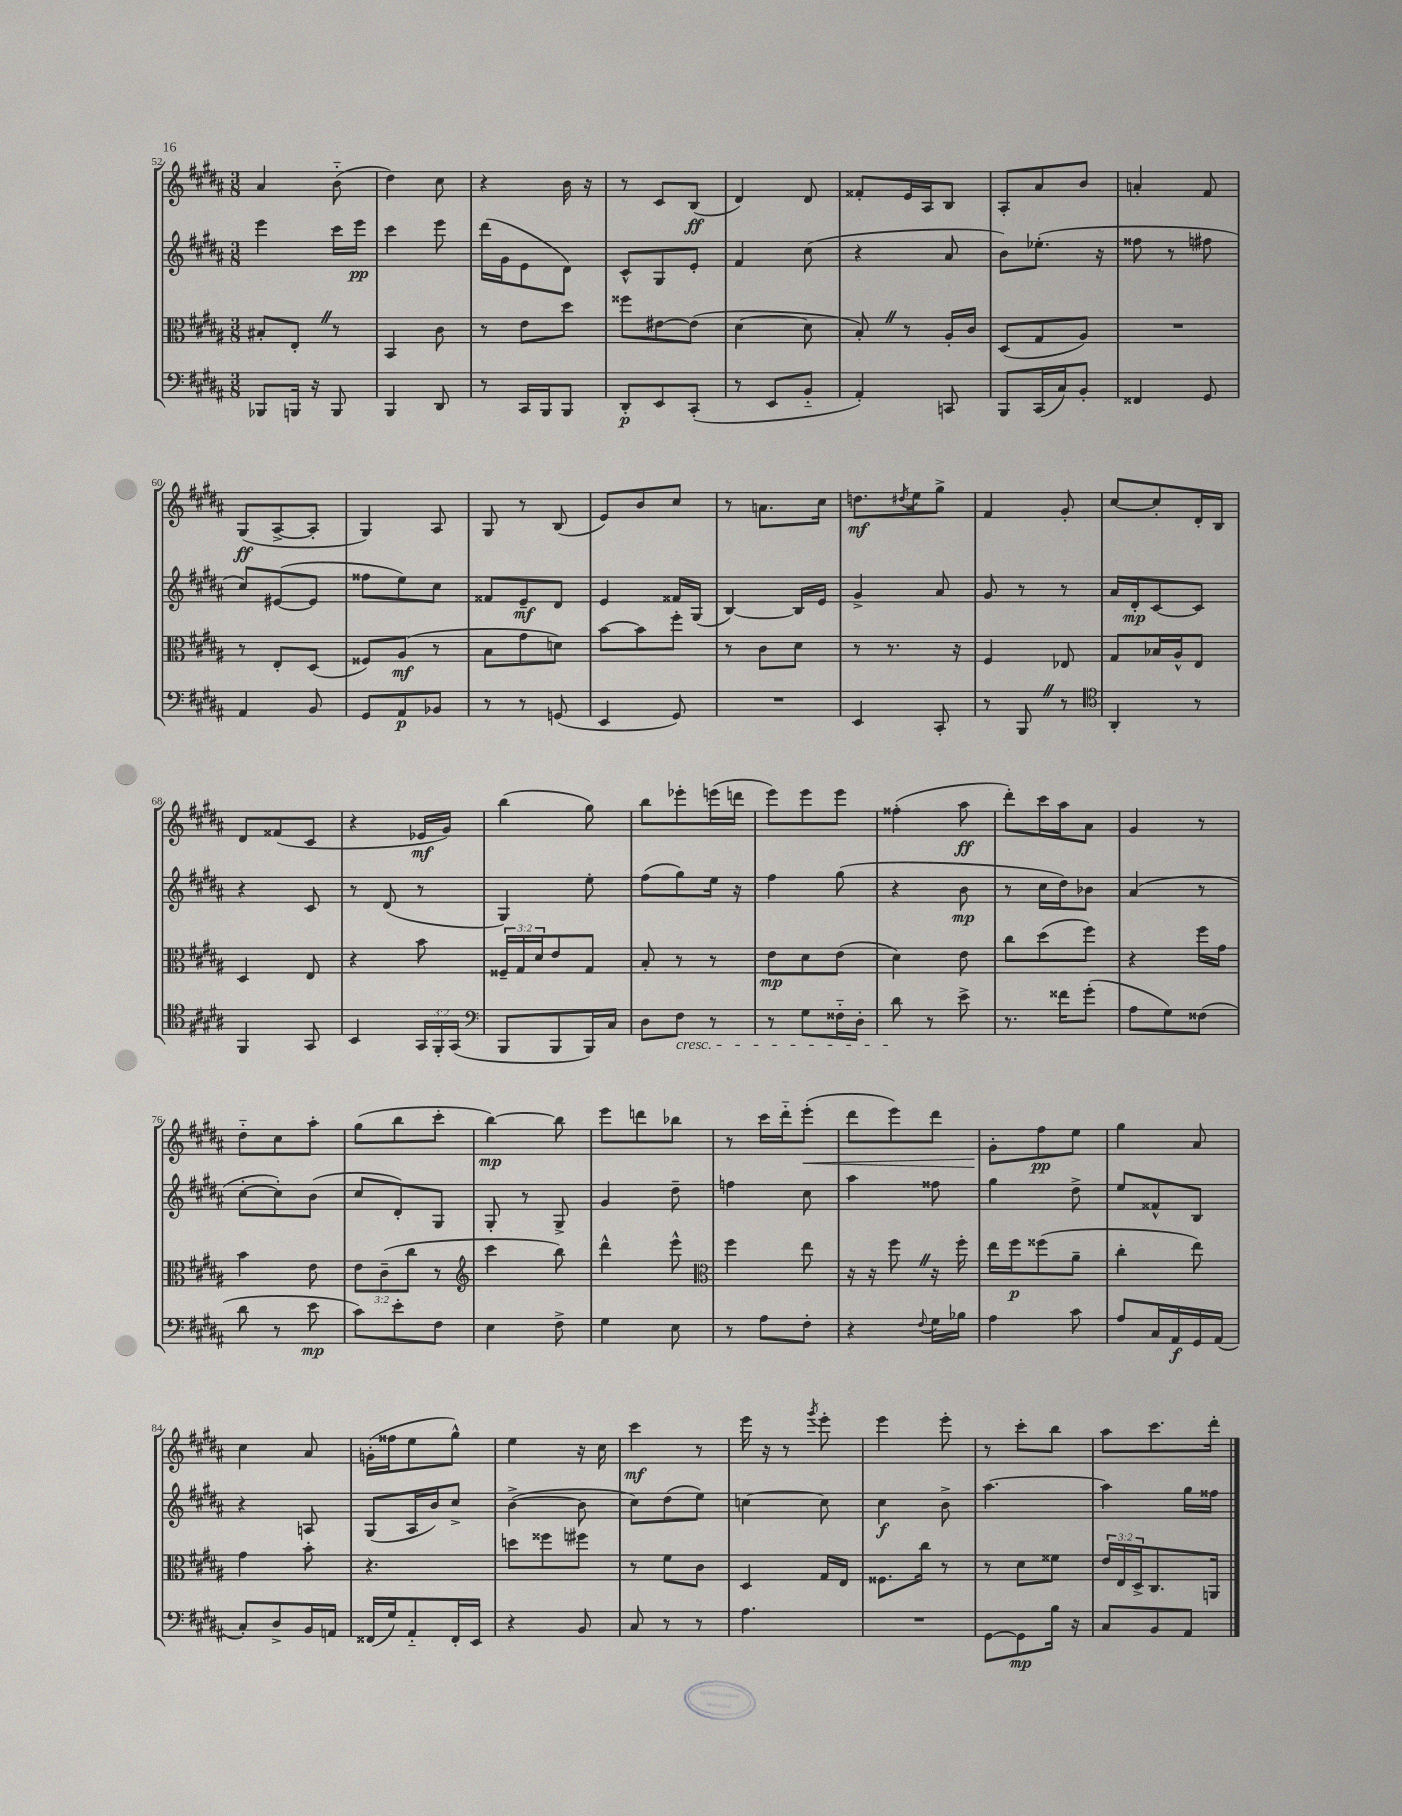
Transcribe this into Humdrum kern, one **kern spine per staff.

**kern	**dynam	**kern	**dynam	**kern	**dynam	**kern	**dynam
*part4	*part4	*part3	*part3	*part2	*part2	*part1	*part1
*staff4	*staff4	*staff3	*staff3	*staff2	*staff2	*staff1	*staff1
*clefF4	*	*clefC3	*	*clefG2	*	*clefG2	*
*k[f#c#g#d#a#]	*	*k[f#c#g#d#a#]	*	*k[f#c#g#d#a#]	*	*k[f#c#g#d#a#]	*
*M3/8	*	*M3/8	*	*M3/8	*	*M3/8	*
=52	=52	=52	=52	=52	=52	=52	=52
8BBB-X/L	.	8B#X'/L	.	4eee\	.	4a#/	.
16BBBn/Jk	.	8E'Z/J	.	.	.	.	.
16r	.	.	.	.	.	.	.
8BBB/	.	8r	.	16ccc#\LL	.	(8b\	.
.	.	.	.	16eee\JJ	pp	.	.
=53	=53	=53	=53	=53	=53	=53	=53
4BBB/	.	4BB/	.	4ccc#\	.	4dd#\)	.
8DD#/	.	8c#\	.	8eee\	.	8cc#\	.
=54	=54	=54	=54	=54	=54	=54	=54
8r	.	8r	.	(16ddd#\LL	.	4r	.
.	.	.	.	16g#\J	.	.	.
16CC#/LL	.	8e\L	.	8e\	.	.	.
16BBB/J	.	.	.	.	.	.	.
8BBB/J	.	8dd#\J	.	8d#\J)	.	16b\	.
.	.	.	.	.	.	16r	.
=55	=55	=55	=55	=55	=55	=55	=55
8DD#'/L	p	8ff##X\L	.	8c#^^/L	.	8r	.
8EE/	.	[8e#X\	.	8G#/	.	8c#/L	.
(8CC#'/J	.	(8e#\J]	.	8e'/J	.	(8B/J	ff
=56	=56	=56	=56	=56	=56	=56	=56
8r	.	[4d#\	.	4f#/	.	4d#/)	.
8EE/L	.	.	.	.	.	.	.
8BB/J	.	8d#\]	.	(8cc#\	.	8d#/	.
=57	=57	=57	=57	=57	=57	=57	=57
4AA#'/)	.	8B'Z/)	.	4r	.	8f##X'/L	.
.	.	8r	.	.	.	16e/L	.
.	.	.	.	.	.	16A#/J	.
8CCn/	.	16A#'/LL	.	8a#/	.	8B/J	.
.	.	16c#/JJ	.	.	.	.	.
=58	=58	=58	=58	=58	=58	=58	=58
8BBB/L	.	(8D#/L	.	8b\L)	.	8A#'/L	.
(16CC#/L	.	8G#/	.	(8.ee-X'\J	.	8a#/	.
16C#/J)	.	.	.	.	.	.	.
8BB'/J	.	8A#/J)	.	.	.	8b/J	.
.	.	.	.	16r	.	.	.
=59	=59	=59	=59	=59	=59	=59	=59
4FF##X/	.	4.r	.	8ff##X\	.	4an'/	.
.	.	.	.	8r	.	.	.
8GG#/	.	.	.	8ff#X\	.	8f#/	.
!!LO:LB:g=z
=60	=60	=60	=60	=60	=60	=60	=60
4AA#/	.	8r	.	8cc#/L)	.	(8G#/L	ff
.	.	8E'/L	.	([8e#X/	.	[8A#^/	.
8BB/	.	(8D#/J	.	8e#/J]	.	8A#'/J]	.
=61	=61	=61	=61	=61	=61	=61	=61
8GG#/L	.	8F##X/L)	.	8ff##X\L	.	4G#/)	.
8AA#/	p	(8A#/J	mf	8ee\)	.	.	.
8BB-X/J	.	8r	.	8cc#\J	.	8A#/	.
=62	=62	=62	=62	=62	=62	=62	=62
8r	.	8B\L	.	8f##X/L	.	8G#/	.
8r	.	8g#\	.	8e~/	mf	8r	.
(8GGn/	.	8dn\J)	.	8d#/J	.	(8B/	.
=63	=63	=63	=63	=63	=63	=63	=63
4EE/	.	[8b\L	.	4e/	.	8e/L)	.
.	.	8b\]	.	.	.	8b/	.
8GG#/)	.	8ff#'\J	.	16f##X/LL	.	8cc#/J	.
.	.	.	.	(16G#/JJ	.	.	.
=64	=64	=64	=64	=64	=64	=64	=64
4.r	.	8r	.	[4B/)	.	8r	.
.	.	8c#\L	.	.	.	8.an\L	.
.	.	8d#\J	.	16B/LL]	.	.	.
.	.	.	.	16e/JJ	.	16cc#\Jk	.
=65	=65	=65	=65	=65	=65	=65	=65
4EE/	.	8r	.	4g#^/	.	8.ddn\L	mf
.	.	8.r	.	.	.	.	.
.	.	.	.	.	.	8qdd#X/	.
.	.	.	.	.	.	16ee\k	.
8CC#'/	.	.	.	8a#/	.	8gg#^\J	.
.	.	16r	.	.	.	.	.
=66	=66	=66	=66	=66	=66	=66	=66
8r	.	4F#/	.	8g#/	.	4f#/	.
8BBBZ/	.	.	.	8r	.	.	.
8r	.	8E-X/	.	8r	.	8g#'/	.
=67	=67	=67	=67	=67	=67	=67	=67
*clefC4	*	*	*	*	*	*	*
4AA#'/	.	8G#/L	.	16a#/LL	.	[8cc#/L	.
.	.	.	.	16d#'/J	mp	.	.
.	.	16B-X/L	.	[8c#/	.	8cc#'/]	.
.	.	16A#^^/J	.	.	.	.	.
8r	.	8E/J	.	8c#/J]	.	16d#'/L	.
.	.	.	.	.	.	16B/JJ	.
!!LO:LB:g=z
=68	=68	=68	=68	=68	=68	=68	=68
4FF#/	.	4D#/	.	4r	.	8d#/L	.
.	.	.	.	.	.	(8f##X/	.
8GG#/	.	8E/	.	8c#/	.	8c#/J	.
=69	=69	=69	=69	=69	=69	=69	=69
4BB/	.	4r	.	8r	.	4r	.
.	.	.	.	(8d#/	.	.	.
24GG#/LL	.	8b\	.	8r	.	16e-X/LL	mf
24FF#'/	.	.	.	.	.	.	.
.	.	.	.	.	.	16g#/JJ)	.
(24GG#/JJ	.	.	.	.	.	.	.
=70	=70	=70	=70	=70	=70	=70	=70
*clefF4	*	*	*	*	*	*	*
8BBB/L	.	24F##X~/LL	.	4G#/)	.	(4bb\	.
.	.	24G#/	.	.	.	.	.
.	.	24d#/J	.	.	.	.	.
8BBB/	.	8e/	.	.	.	.	.
16BBB/L)	.	8G#/J	.	8ee'\	.	8gg#\)	.
16C#/JJ	.	.	.	.	.	.	.
=71	=71	=71	=71	=71	=71	=71	=71
8D#\L	.	8B'/	.	(8ff#\L	.	8bb\L	.
!LO:TX:b:i:t=cresc.	!	!	!	!	!	!	!
8F#\J	.	8r	.	8gg#\)	.	8eee-X'\	.
8r	.	8r	.	16ee\Jk	.	(16eeen\L	.
.	.	.	.	16r	.	16dddn\JJ	.
=72	=72	=72	=72	=72	=72	=72	=72
8r	.	8e\L	mp	4ff#\	.	8eee\L)	.
8G#\L	.	8d#\	.	.	.	8eee\	.
16F##X\L	.	(8e\J	.	(8gg#\	.	8eee\J	.
16D#'\JJ	.	.	.	.	.	.	.
=73	=73	=73	=73	=73	=73	=73	=73
8d#\	.	4d#\)	.	4r	.	(4ff##X'\	.
8r	.	.	.	.	.	.	.
8e^\	.	8e\	.	8b\	mp	8aa#\	ff
=74	=74	=74	=74	=74	=74	=74	=74
8.r	.	8cc#\L	.	8r	.	8ddd#'\L)	.
.	.	(8dd#\	.	16cc#\LL	.	16ccc#\L	.
16f##X\KL	.	.	.	16dd#\J)	.	16aa#\J	.
(8g#'\J	.	8ff#\J)	.	8b-X\J	.	8a#\J	.
=75	=75	=75	=75	=75	=75	=75	=75
8A#\L	.	4r	.	(4a#/	.	4g#/	.
8G#\)	.	.	.	.	.	.	.
(8F##X\J	.	16ff#\LL	.	8r	.	8r	.
.	.	16g#\JJ	.	.	.	.	.
!!LO:LB:g=z
=76	=76	=76	=76	=76	=76	=76	=76
8d#\	.	4b\	.	[8cc#'\L	.	8dd#\L	.
8r	.	.	.	8cc#'\])	.	8cc#\	.
8e\	mp	8e\	.	(8b\J	.	8aa#'\J	.
=77	=77	=77	=77	=77	=77	=77	=77
8c#\L)	.	12e\L	.	8cc#/L	.	(8gg#\L	.
.	.	(12c#~\	.	.	.	.	.
8e'\	.	.	.	8d#'/)	.	8bb\	.
.	.	12cc#\J	.	.	.	.	.
8F#\J	.	8r	.	8G#/J	.	8ccc#'\J	.
=78	=78	=78	=78	=78	=78	=78	=78
*	*	*clefG2	*	*	*	*	*
4E\	.	4ccc#\	.	8G#'/	.	[4bb\)	mp
.	.	.	.	8r	.	.	.
8F#^\	.	8bb\)	.	8G#^/	.	8bb\]	.
=79	=79	=79	=79	=79	=79	=79	=79
4G#\	.	4ddd#^^\	.	4g#/	.	8eee\L	.
.	.	.	.	.	.	8dddn\	.
8E\	.	8eee^^\	.	8dd#~\	.	8bb-X\J	.
=80	=80	=80	=80	=80	=80	=80	=80
*	*	*clefC3	*	*	*	*	*
8r	.	4ff#\	.	4ffn\	.	8r	.
8A#\L	.	.	.	.	.	16ccc#\LL	.
.	.	.	.	.	.	16ddd#\J	.
!	!	!	!	!	!	!	!LO:HP:b
8F#'\J	.	8ee\	.	8cc#\	.	(8eee'\J	<
=81	=81	=81	=81	=81	=81	=81	=81
4r	.	16r	.	4aa#\	.	8ddd#\L	.
.	.	16r	.	.	.	.	.
.	.	8ff#Z\	.	.	.	8eee\)	.
8qqF#/	.	.	.	.	.	.	.
16G#\LL	.	16r	.	8ff##X\	.	8ddd#\J	.
16B-X\JJ	.	16ff#'\	.	.	.	.	.
=82	=82	=82	=82	=82	=82	=82	=82
4A#\	.	16ee\LL	.	4gg#\	.	8g#'\L	.
.	.	16ff#\J	p	.	.	.	.
.	.	(8ff##X\	.	.	.	8ff#\	[ pp
8c#\	.	8a#~\J	.	8dd#^\	.	8ee\J	.
=83	=83	=83	=83	=83	=83	=83	=83
8A#/L	.	4cc#'\	.	8ee/L	.	4gg#\	.
16C#/L	.	.	.	8f##X^^/	.	.	.
16AA#/	f	.	.	.	.	.	.
16GG#/	.	8ee\)	.	8B/J	.	8a#/	.
(16AA#/JJ	.	.	.	.	.	.	.
!!LO:LB:g=z
=84	=84	=84	=84	=84	=84	=84	=84
8C#'/L)	.	4g#\	.	4r	.	4cc#\	.
8D#^/	.	.	.	.	.	.	.
16BB/L	.	8b'\	.	8An/	.	8a#/	.
16AAn/JJ	.	.	.	.	.	.	.
=85	=85	=85	=85	=85	=85	=85	=85
(16FF##X/LL	.	4.r	.	(8G#/L	.	(16gn'\LL	.
16G#/J)	.	.	.	.	.	16ff##X\J	.
8AA#/	.	.	.	16A#/L	.	8ee\	.
.	.	.	.	16b/J)	.	.	.
16FF##'/L	.	.	.	8cc#^/J	.	8gg#^^\J)	.
16EE/JJ	.	.	.	.	.	.	.
=86	=86	=86	=86	=86	=86	=86	=86
4r	.	8ddn\L	.	([4b^\	.	4ee\	.
.	.	8ff##X\	.	.	.	.	.
8BB/	.	8ff#X\J	.	8b\]	.	16r	.
.	.	.	.	.	.	16cc#\	.
=87	=87	=87	=87	=87	=87	=87	=87
8C#/	.	8r	.	8cc#\L)	.	4ccc#\	mf
8r	.	8f#\L	.	(8dd#\	.	.	.
8r	.	8c#\J	.	8ee\J)	.	8r	.
=88	=88	=88	=88	=88	=88	=88	=88
4.A#\	.	4D#/	.	[4ccn\	.	16eee\	.
.	.	.	.	.	.	16r	.
.	.	.	.	.	.	8r	.
.	.	.	.	.	.	8qggg#/	.
.	.	16G#/LL	.	8cc\]	.	8eee'\	.
.	.	16E/JJ	.	.	.	.	.
=89	=89	=89	=89	=89	=89	=89	=89
4.r	.	8.F##X\L	.	4cc#\	f	4eee\	.
.	.	16cc#\Jk	.	.	.	.	.
.	.	8r	.	8b^\	.	8eee'\	.
=90	=90	=90	=90	=90	=90	=90	=90
[8GG#\L	.	8r	.	[4.aa#\	.	8r	.
8GG#\]	mp	8d#\L	.	.	.	8ccc#'\L	.
16B\Jk	.	8f##X\J	.	.	.	8bb\J	.
16r	.	.	.	.	.	.	.
=91	=91	=91	=91	=91	=91	=91	=91
8C#/L	.	24e/LL	.	4aa#\]	.	8aa#\L	.
.	.	24E/	.	.	.	.	.
.	.	24D#^/J	.	.	.	.	.
8BB/	.	8.C#/	.	.	.	8.ccc#\	.
8AA#/J	.	.	.	16gg#\LL	.	.	.
.	.	16AAn/Jk	.	16ff##X\JJ	.	16ddd#'\Jk	.
==	==	==	==	==	==	==	==
*-	*-	*-	*-	*-	*-	*-	*-
